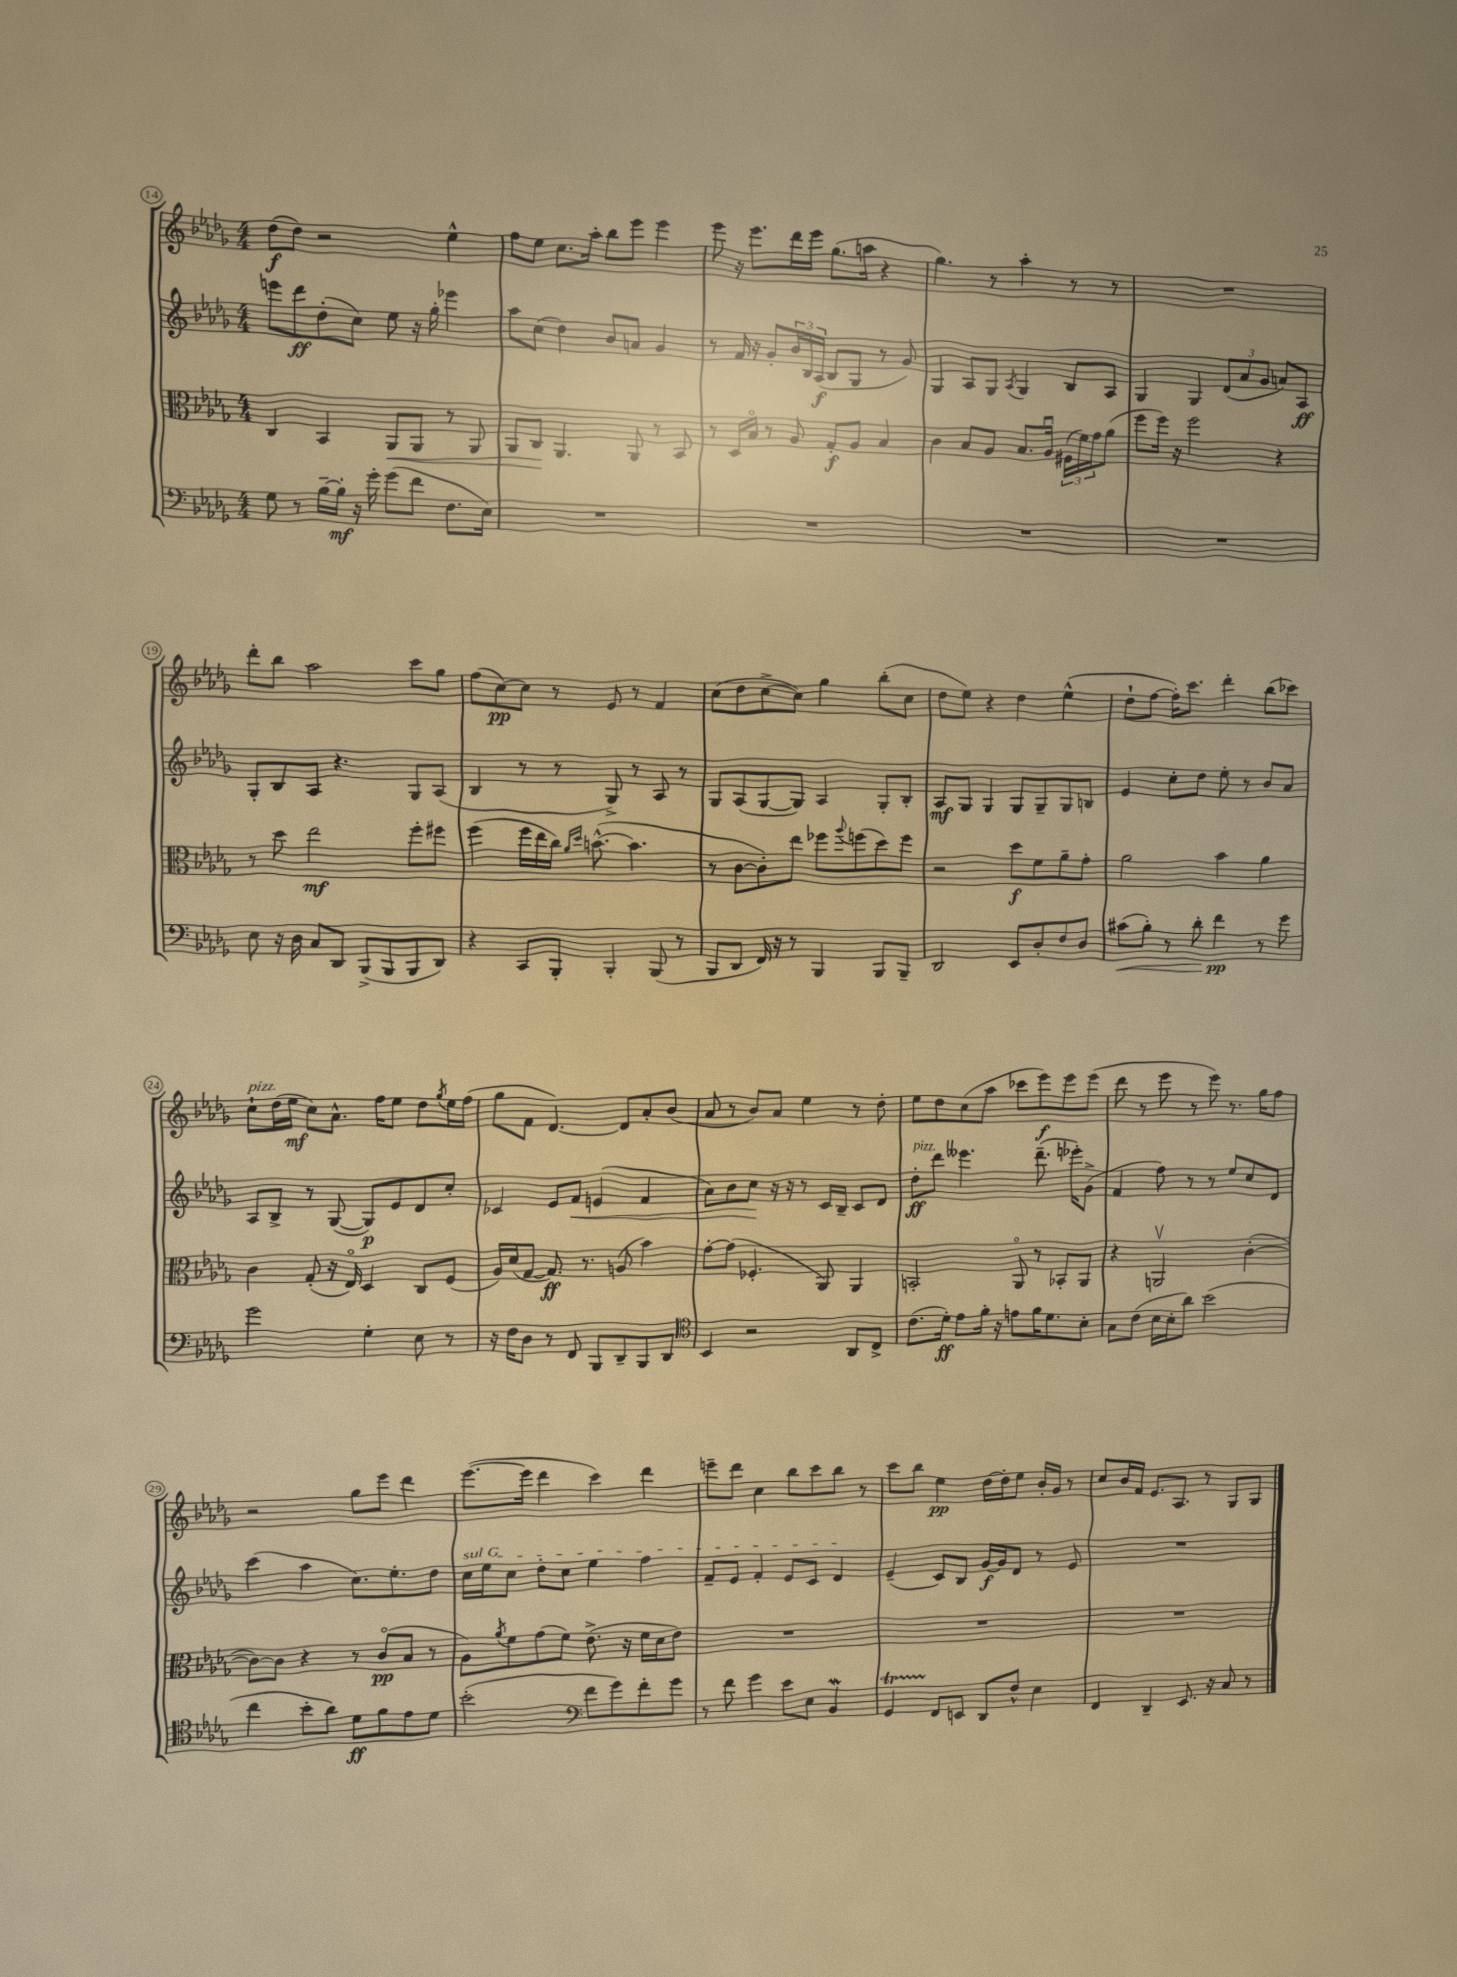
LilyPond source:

<<
\new StaffGroup <<
\new Staff = "s0" {
    \clef treble \key des \major \numericTimeSignature \time 4/4
    des''8\f( des''8) r2 ees''4-^ |
    f''8 ees''8 c''8. aes''16-. bes''8 ees'''8 ees'''4 |
    ees'''8 r16 ees'''8. des'''16 ees'''16 ges''8.( a''16 r4 |
    ges''4.) r8 aes''4-. r8 r8 |
    R1 |
    des'''8-. bes''8 aes''2 c'''8 ges''8 |
    f''8( c''8~\pp) c''8 r8 ees'8 r8 f'4 |
    c''8( des''8 c''8~-> c''8) ges''4 bes''8-.( c''8 |
    des''8 ees''8) r4 des''4 ees''4-^( |
    des''8-! f''8~ f''16-.) c'''8. des'''4-. bes''8( ces'''8) |
    c''8-!^\markup { \italic "pizz." } des''16( ees''16\mf c''8) aes'8.-^ f''16 ees''8 des''8 \acciaccatura { ges''8 } ees''16 f''16( |
    ges''8 f'8 des'4.~) des'8 aes'8-. bes'8( |
    aes'8 r8 bes'8) aes'8 ees''4 r8 des''8-. |
    ees''8 des''8 c''8( aes''8 ces'''8 ees'''8\f) ees'''8 ees'''8( |
    des'''8 r8 ees'''8 r8 ees'''8) r8. ges''16 f''8 |
    r2 ges''8 ees'''8 des'''4 |
    ees'''8.~( ees'''16 des'''4 c'''4) des'''4 |
    e'''8-- des'''8 c''4 bes''8 c'''8 bes''8 r8 |
    c'''8 bes''8 ees''4\pp des''16~ des''16-. ees''8 bes'16-. ges'16 r8 |
    c''8 bes'16 f'16 ees'8. aes8. r8 ges8 ges8 \bar "|." |
}
\new Staff = "s1" {
    \clef treble \key des \major \numericTimeSignature \time 4/4
    e'''8 des'''8\ff des''8-.( c''8) ees''8 r16 ges''16-. ees'''4 |
    aes''8 c''8( des''4) bes'8 a'8 ges'4 |
    r8 f'16 r16 ges'8-. \tuplet 3/2 { bes'16 bes16 aes16\f( } bes8 ges8 r8 ges'8) |
    ges4 aes8 ges8 \acciaccatura { aes8 } ges4 bes8 aes8 |
    ges4 ges4 \tuplet 3/2 { des'8( aes'8 ges'8 } a'8) aes8\ff |
    ges8-. bes8 aes8 r4. ges8 aes8( |
    bes4 r8 r8 ges8->) r8 aes8 r8 |
    ges8 aes8( ges8~ ges8) aes4 ges8-. bes8-. |
    aes8\mf ges8 ges4 ges8 ges8-- ges8 b8 |
    ees'4 c''8-. des''8 ees''8-. r8 bes'8 aes'8 |
    aes8 bes8-> r8 ges8~( ges8\p) ees'8 des'8 c''8-. |
    ces'4 ees'8 f'8\< e'4( f'4 |
    aes'8) bes'8 c''8\! r16 r16 r8 c'16 bes16-- c'8 des'8 |
    des''8-.\ff^\markup { \italic "pizz." } des'''8 eeses'''4. des'''8.--( ees'''16-.) ges'8->( |
    f'4 f''8) r8 r8 ees''8 c''8 des'8 |
    c'''4( aes''4 c''8.) ees''8.-. des''8 |
    \once \override TextSpanner.bound-details.left.text = \markup { \italic "sul G" } c''16\startTextSpan ees''16 c''8 des''8-. c''8 ees''4 f''4 |
    f'8-- ees'8 f'4-. ees'8 c'8 des'4\stopTextSpan |
    ees'4--( c'8) bes8 ges'16~\f ges'16 des'8 r8 ees'8 |
    R1 \bar "|." |
}
\new Staff = "s2" {
    \clef alto \key des \major \numericTimeSignature \time 4/4
    c4 bes,4 aes,8\< aes,8 r8 aes,8 |
    aes,8 c8\! aes,4. aes,8 r8 bes,8 |
    r8 des16 bes16\flageolet r8 aes8 ges8-.\f aes8 bes4 |
    c'4 bes8 aes8 bes8. aes16\downbow \tuplet 3/2 { fis16( f'16) ges'16 } aes'8( |
    f''8 f''16) r16 f''2 r4 |
    r8 des''8 ees''2\mf f''8-. fis''8 |
    f''4( f''16 ees''16 c''16) \grace { aes'16 des''16 } b'8.~-^( b'4. |
    r8 c'8~ c'8-.) ees''8 fes''8 \appoggiatura { aes''8 } f''8( des''8) f''8 |
    r2 des''8\f f'8 aes'8-- ges'8-. |
    aes'2 bes'4 aes'4 |
    c'4 ges8-.( r16 ees16\flageolet) des4 c8 f8( |
    aes16) des'16( ges8~ ges8.\ff) r8. a8( bes'4) |
    ges'8~-. ges'8( fes4.-. aes,8) aes,4 |
    b,2-. aes,8\flageolet r8 bes,8-. aes,8 |
    r4 a,2\upbow c'4~-.( |
    c'8~) c'8 r4 r8 c'8\flageolet\pp( bes8 r8 |
    aes8) \acciaccatura { aes'8 } f'8 ges'8( f'8) ees'8.->( r16 f'16 des'16 ees'8) |
    R1 |
    R1 |
    R1 \bar "|." |
}
\new Staff = "s3" {
    \clef bass \key des \major \numericTimeSignature \time 4/4
    ges8 r8 bes16~-- bes16-.\mf r16 ges'16-. ges'8( f'8 f8. ees16) |
    R1 |
    R1 |
    R1 |
    R1 |
    ees8 r16 des16 c8 des,8 bes,,8->( bes,,8 bes,,8 des,8) |
    r4 c,8 bes,,8-. bes,,4-. bes,,8( r8 |
    bes,,8 des,8 f,16) r16 r8 bes,,4 bes,,8 bes,,8-- |
    des,2 ees,8 des8-. f8 des8 |
    cis'8\<( bes8-.) r8 des'8-. f'4\pp\! r8 ges'8 |
    ges'2 ges4-. ees8 r8 |
    r16 f16 des8 r8 f,8 bes,,8 des,8-- bes,,8 des,8 |
    \clef tenor bes,4 r2 aes,8 c8-> |
    c'8.( des'16-.\ff) ees'8 f'16-. r16 e'8 f'16 des'8. bes8-. |
    ges8 c'8( bes16 bes16-. aes'8) bes'2( |
    c''4 bes'8-. aes'8) des'8\ff f'8 ees'8 des'8 |
    bes'2-.( \clef bass f'8 ges'8) f'8-. ges'8 |
    r8 f'8 ges'4 ees'8 ees8 bes,4\mordent |
    ges,4\startTrillSpan f,8\stopTrillSpan e,8 des,8 f8-^ ees4 |
    f,4 des,4-- ees,8. r16 c8 r8 \bar "|." |
}
>>
>>
\layout { \context { \Score currentBarNumber = #14 \override BarNumber.stencil = #(make-stencil-circler 0.1 0.3 ly:text-interface::print) } }
